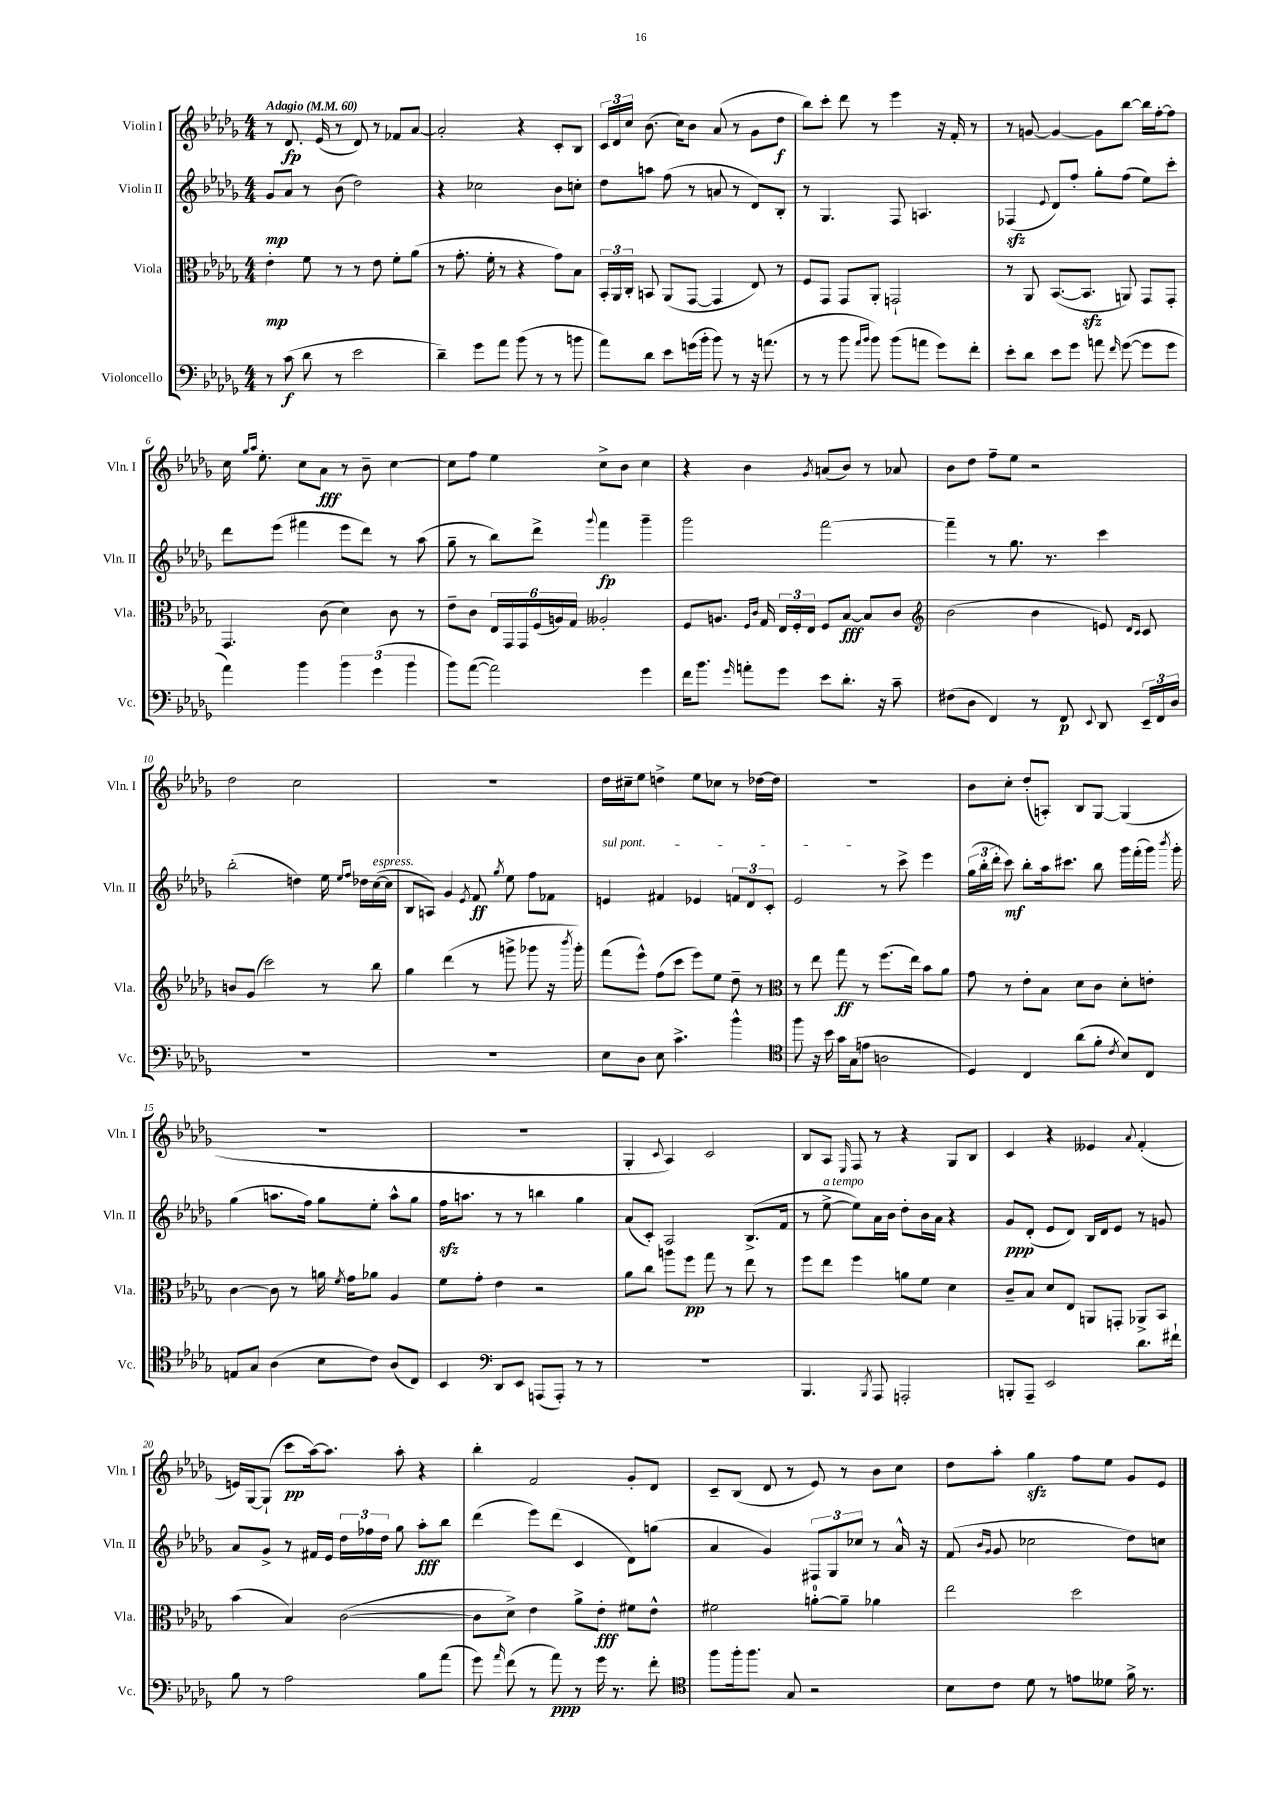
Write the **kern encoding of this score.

**kern	**kern	**kern	**kern
*staff4	*staff3	*staff2	*staff1
*clefF4	*clefC3	*clefG2	*clefG2
*k[b-e-a-d-g-]	*k[b-e-a-d-g-]	*k[b-e-a-d-g-]	*k[b-e-a-d-g-]
*M4/4	*M4/4	*M4/4	*M4/4
*MM60	*MM60	*MM60	*MM60
8r	4e-'	8g-	8r
(8c	.	8a-	8.d-
8d-	8f	8r	.
.	.	.	(16e-
8r	8r	(8b-	8r
2e-	8r	2dd-)	8d-)
.	8e-	.	8r
.	8f'	.	8f-
.	(8a-	.	[8a-
=	=	=	=
4d-~)	8r	4r	2a-']
.	8.g-'	.	.
8g-	.	2cc-	.
.	16f'	.	.
8a-	8r	.	.
(8b-	4r	.	4r
8r	.	.	.
8r	8g-)	8b-	8c'
8b	8B-	8cc'	8B-
=	=	=	=
8a-)	24BB-'	8dd-	24c
.	24AA-	.	24d-
.	24C'	.	24cc
8d-	8BB	8aa	(8.b-
8e-	(8AA-	(8ff	.
.	.	.	16cc)
(16g	[8GG-	8r	8b-
16b-'	.	.	.
8b-)	4GG-]	8a	(8a-
8r	.	8r	8r
16r	8E-)	8d-)	8g-
(8.a	.	.	.
.	8r	8B-'	8dd-
=	=	=	=
8r	8F	8r	8bb-)
8r	8GG-	4.G-	8ccc'
8b-	8GG-	.	8ddd-
16qqa-	.	.	.
16qqb-	.	.	.
8b-)	8AA-'	.	8r
(8b-	2GG`	8F	4eee-
8a	.	4.A	.
8g-)	.	.	16r
.	.	.	16f'
8f'	.	.	8r
=	=	=	=
8e-'	8r	(4F-	8r
8d-	8AA-	.	[8g
.	.	8qqe-	.
8e-	([8.BB-	8d-)	4g_
8g-	.	8ff'	.
.	8.BB-]	.	.
8a	.	8gg-'	8g]
16qqf	.	.	.
([8g-	8AA)	(8ff	[8bb-
8g-]	8GG-	8ee-)	16bb-]
.	.	.	[16ff'
8g-	8GG-'	8ccc'	8ff]
=	=	=	=
4a-)	4.GG-	8ddd-	16cc
.	.	.	16qqgg-
.	.	.	16qqaa-
.	.	.	8.ee-'
.	.	(8eee-	.
4b-	.	4fff#	8cc
.	(8c	.	8a-
6b-	4d-)	8eee-	8r
.	.	8ddd-)	8b-~
(6g-	.	.	.
.	8c	8r	[4cc
6b-	.	.	.
.	8r	(8aa-	.
=	=	=	=
8b-)	8e-~	8gg-~	8cc]
([8a-	8c	8r	8ff
2a-])	24E-	8bb-)	4ee-
.	24GG-	.	.
.	24GG-	.	.
.	(24F	8ddd-^	.
.	24A)	.	.
.	24G-	.	.
.	.	8qqggg-	.
.	2A--'	4fff	8cc^
.	.	.	8b-
4g-	.	4ggg-~	4cc
=	=	=	=
16f	8F	2ggg-	4r
8.b-	.	.	.
.	8.A	.	.
16qqg-	.	.	.
8a'	.	.	4b-
.	16qqF	.	.
.	16qqc	.	.
.	16G-	.	.
8g-	24E-	.	.
.	24F'	.	.
.	24E-	.	.
.	.	.	8qg-
8e-	8F	[2fff	(8a
8.d-'	[8B-	.	8b-)
.	8B-]	.	8r
16r	.	.	.
8c~	8c	.	8a-
=	=	=	=
*	*clefG2	*	*
(8F#	(2b-	4fff~]	8b-
8D-	.	.	8dd-
4FF)	.	8r	8ff~
.	.	8.gg-	8ee-
8r	4b-	.	2r
.	.	8.r	.
8FF	.	.	.
8qqEE-	.	.	.
8DD-	8e)	4ccc	.
.	16qqd-	.	.
.	16qqc	.	.
24EE-~	8c	.	.
24FF	.	.	.
24D-	.	.	.
=	=	=	=
1r	8b	(2bb-'	2dd-
.	(8g-	.	.
.	2ccc)	.	.
.	.	4dd)	2cc
.	8r	16ee-	.
.	.	16qqee-	.
.	.	16qqff	.
.	.	16dd-	.
.	8bb-	([16cc	.
.	.	16cc]	.
=	=	=	=
1r	4gg-	8B-	1r
.	.	8A)	.
.	(4ddd-	4g-	.
.	.	8qe-	.
.	8r	8f	.
.	.	8qgg-	.
.	8ggg^	8ee-	.
.	8ggg-	8ff	.
.	16r	8f-	.
.	8qbbb-	.	.
.	16ggg-')	.	.
=	=	=	=
8E-	(8fff	4e	16dd-
.	.	.	16cc#~
8D-	8eee-^^)	.	8ee-
8E-	(8ff	4f#	4dd^
4.c^	8ccc	.	.
.	8eee-)	4e-	8ee-
.	8ee-	.	8cc-
4b-^^	8dd-~	12f	8r
.	.	12d-	.
.	8r	.	[16dd-
.	.	12c'	.
.	.	.	16dd-]
=	=	=	=
*clefC4	*clefC3	*	*
8ff	8r	2e-	1r
16r	8ee-	.	.
16b-	.	.	.
16g-	8gg-	.	.
(16G-	.	.	.
8e	8r	.	.
2A	(8.ff	8r	.
.	.	8ccc^	.
.	16ee-)	.	.
.	8b-	4eee-	.
.	8a-	.	.
=	=	=	=
4D-)	8g-	(24gg-	8b-
.	.	24bb-'	.
.	.	24ddd-'	.
.	8r	8ccc)	8cc'
4C	8e-'	8bb-'	(8dd-'
.	8B-	16aa-	8A')
.	.	8.ccc#	.
(8a-	8d-	.	8B-
8f'	8c	8bb-	[8G-
8qc	.	.	.
8B-)	8d-'	16ggg-	(4G-]
.	.	(16fff'	.
8C	8e'	16ggg-)	.
.	.	8qbbb-	.
.	.	16ggg-'	.
=	=	=	=
8E	[4c	(4gg-	1r
8G-	.	.	.
(4A-	8c]	8.aa	.
.	8r	.	.
.	.	16ff)	.
8B-	16a	8gg-	.
.	8qf	.	.
.	16g-	.	.
8c)	8a-	8ee-'	.
(8A-	4A-	8aa^^	.
8C)	.	8gg-	.
=	=	=	=
4BB-	8f	16ff	1r
.	.	8.aa	.
.	8g-'	.	.
*clefF4	*	*	*
8DD-	4e-	8r	.
8EE-	.	8r	.
(8AAA	2r	4bb	.
8AAA')	.	.	.
8r	.	4gg-	.
8r	.	.	.
=	=	=	=
1r	8a-	(8a-	4G-'
.	8cc	8c')	.
.	.	.	8qqc
.	8aa	2A-	4A-)
.	8ff	.	.
.	8gg-	.	2c
.	8r	.	.
.	8ee-	(8.B-^	.
.	8r	.	.
.	.	16f	.
=	=	=	=
4.BBB-	8ff	8r	8B-
.	8ee-	[8ee-^	8A-
.	.	.	16qqE-
.	4ff	8ee-])	8F
8qBBB-	.	.	.
8AAA-	.	16a-	8r
.	.	16b-	.
2AAA'	8a	8dd-'	4r
.	8f	16b-	.
.	.	16a-	.
.	4d-	4r	8G-
.	.	.	8B-
=	=	=	=
8BBB'	8c~	8g-	4c
8AAA-~	8B-	(8d-'	.
2EE-	8d-	8e-	4r
.	8E-	8d-)	.
.	8AA	16B-	4e--
.	.	16d-	.
.	8GG'	8e-	.
.	.	.	8qqa-
8.d-	8AA-^	8r	(4f'
.	8BB-	8g	.
16f#`	.	.	.
=	=	=	=
8B-	(4b-	8a-	16e)
.	.	.	[16G-
8r	.	8g-^	(8G-`]
2A-	4B-)	8r	8ccc
.	.	16f#	[16aa-)
.	.	16e-	8.aa-]
.	([2c	24dd-	.
.	.	24ff-	.
.	.	24dd-	.
.	.	8gg-	8aa-'
8B-	.	8aa-'	4r
(8a-	.	8bb-	.
=	=	=	=
8g-)	8c]	(4ddd-	4bb-'
16qqa-	.	.	.
(8f	8d-^)	.	.
8r	4e-	8eee-)	2f
8a-)	.	(8ddd-	.
8r	8a-^	4c	.
16g-	8e-'	.	.
8.r	.	.	.
.	8f#	8d-)	8g-'
8f'	8e-^^	(8gg	8d-
=	=	=	=
*clefC4	*	*	*
8ff	2f#	4a-	8c~
16ff'	.	.	(8B-
8.ff	.	.	.
.	.	4g-)	8d-
8G-	.	.	8r
2r	[8a'	12F#	8e-)
.	.	12G-	.
.	8a~]	.	8r
.	.	12cc-	.
.	4a-	8r	8b-
.	.	16a-^^	8cc
.	.	16r	.
=	=	=	=
8B-	2ee-	(8f	8dd-
.	.	16qqb-	.
.	.	16qqg-	.
8c	.	8g-	8aa-'
8d-	.	2cc-	4gg-
8r	.	.	.
8e	2dd-	.	8ff
8d--	.	.	8ee-
16f^	.	8dd-)	8g-
8.r	.	.	.
.	.	8cc	8e-
==	==	==	==
*-	*-	*-	*-
